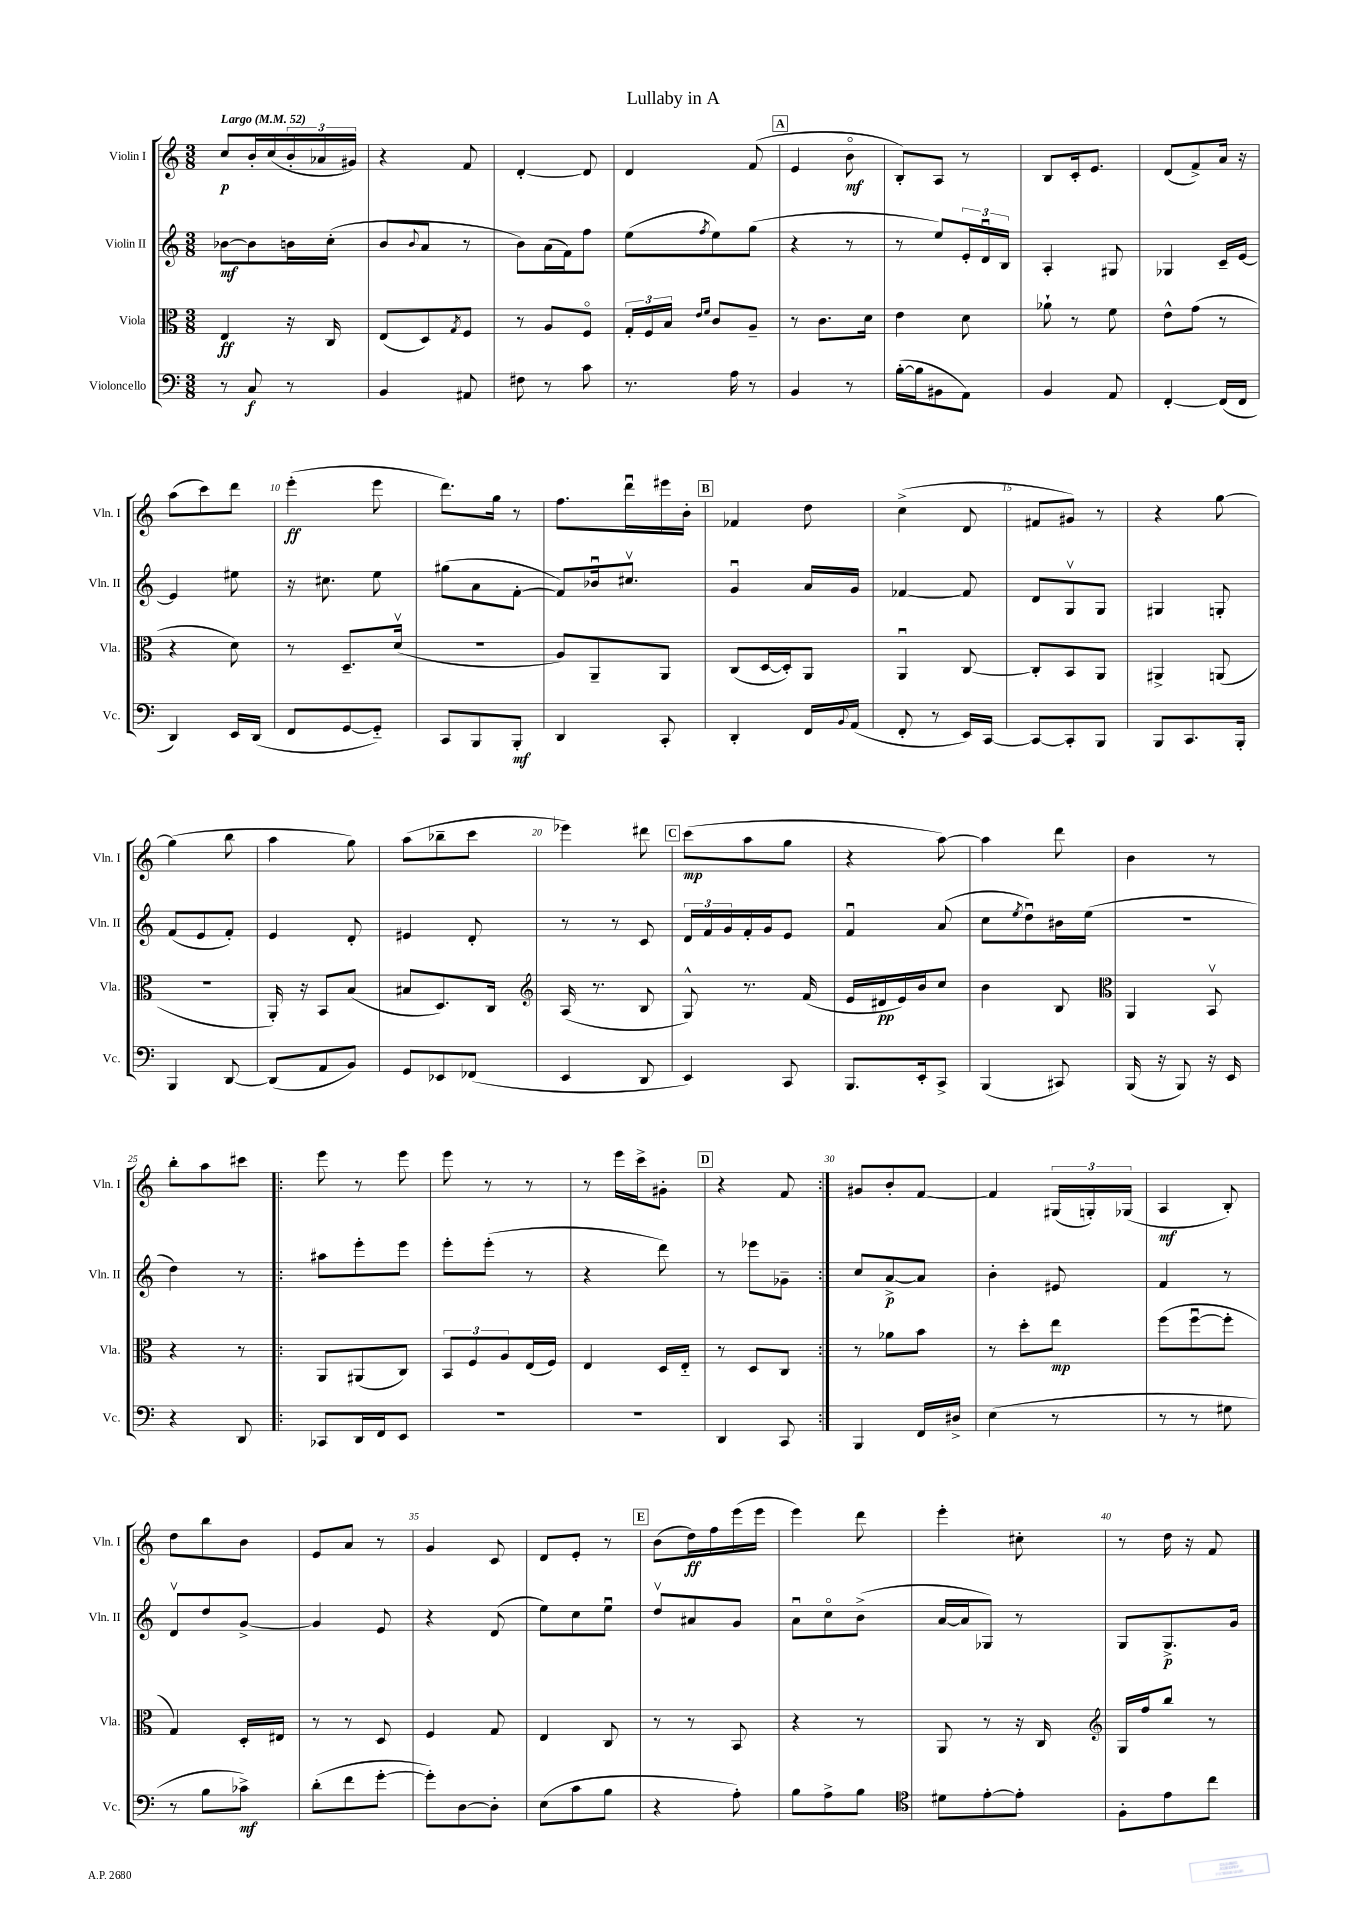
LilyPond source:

\header { title = "Lullaby in A" }
<<
\new StaffGroup <<
\new Staff = "s0" \with { instrumentName = "Violin I" shortInstrumentName = "Vln. I" } {
    \clef treble \key c \major \numericTimeSignature \time 3/8 \tempo "Largo" 4 = 52
    c''8\p b'16-. c''16( \tuplet 3/2 { b'16-. aes'16 gis'16) } |
    r4 f'8 |
    d'4~-. d'8 |
    d'4 f'8( |
    \mark \markup { \box "A" } e'4 b'8\flageolet\mf |
    b8-.) a8 r8 |
    b8 c'16-. e'8. |
    d'8( f'8->) a'16 r16 |
    a''8( c'''8) d'''8 |
    e'''4-.\ff( e'''8 |
    d'''8.) g''16 r8 |
    f''8. d'''16\downbow eis'''16 b'16-. |
    \mark \markup { \box "B" } fes'4 d''8 |
    c''4->( d'8 |
    fis'8 gis'8) r8 |
    r4 g''8~ |
    g''4( b''8 |
    a''4 g''8) |
    a''8( bes''8-- c'''8 |
    ees'''4) dis'''8 |
    \mark \markup { \box "C" } c'''8\mp( a''8 g''8 |
    r4 a''8~) |
    a''4 d'''8 |
    b'4 r8 |
    b''8-. a''8 cis'''8 |
    \repeat volta 2 { e'''8 r8 e'''8 |
    e'''8 r8 r8 |
    r8 e'''16 c'''16-> gis'8-. |
    \mark \markup { \box "D" } r4 f'8 | }
    gis'8 b'8-. f'8~ |
    f'4 \tuplet 3/2 { gis16( g16-.) ges16( } |
    a4\mf b8-.) |
    d''8 b''8 b'8 |
    e'8 a'8 r8 |
    g'4 c'8 |
    d'8 e'8-. r8 |
    \mark \markup { \box "E" } b'8( d''16\ff) f''16 e'''16( e'''16 |
    e'''4) d'''8 |
    e'''4-. cis''8-. |
    r8 d''16 r16 f'8 \bar "|." |
}
\new Staff = "s1" \with { instrumentName = "Violin II" shortInstrumentName = "Vln. II" } {
    \clef treble \key c \major \numericTimeSignature \time 3/8
    bes'8~\mf bes'8 b'16 c''16-.( |
    b'8 \appoggiatura { b'8 } a'8 r8 |
    b'8) a'16( f'16) f''8 |
    e''8( \acciaccatura { f''8 } e''8) g''8( |
    \mark \markup { \box "A" } r4 r8 |
    r8 e''8) \tuplet 3/2 { e'16-. d'16\downbow b16 } |
    a4-. gis8 |
    ges4 c'16-- e'16~ |
    e'4 eis''8 |
    r16 cis''8. e''8 |
    gis''8( a'8 f'8~-. |
    f'8) bes'16\downbow cis''8.\upbow |
    \mark \markup { \box "B" } g'4\downbow a'16 g'16 |
    fes'4~ fes'8 |
    d'8 g8\upbow g8 |
    gis4 g8-. |
    f'8( e'8 f'8-.) |
    e'4 d'8-. |
    eis'4 d'8-. |
    r8 r8 c'8 |
    \mark \markup { \box "C" } \tuplet 3/2 { d'16 f'16 g'16 } f'16-. g'16 e'8 |
    f'4\downbow a'8( |
    c''8 \acciaccatura { e''8 } d''8\downbow) bis'16 e''16( |
    R4. |
    d''4) r8 |
    \repeat volta 2 { ais''8 e'''8-. e'''8 |
    e'''8-. e'''8-.( r8 |
    r4 d'''8) |
    \mark \markup { \box "D" } r8 ees'''8 ges'8-- | }
    c''8 a'8~->\p a'8 |
    b'4-. eis'8 |
    f'4 r8 |
    d'8\upbow d''8 g'8~-> |
    g'4 e'8 |
    r4 d'8( |
    e''8) c''8 e''8\downbow |
    \mark \markup { \box "E" } d''8\upbow ais'8 g'8 |
    a'8\downbow c''8\flageolet b'8->( |
    a'16~ a'16 ges8) r8 |
    g8 g8.->\p g'16 \bar "|." |
}
\new Staff = "s2" \with { instrumentName = "Viola" shortInstrumentName = "Vla." } {
    \clef alto \key c \major \numericTimeSignature \time 3/8
    e4\ff r16 c16 |
    e8( d8) \acciaccatura { g8 } f8 |
    r8 a8 f8\flageolet |
    \tuplet 3/2 { g16-. f16 b16 } \grace { e'16 f'16 } c'8 a8-- |
    \mark \markup { \box "A" } r8 c'8. d'16 |
    e'4 d'8 |
    aes'8-! r8 f'8 |
    e'8-^ g'8( r8 |
    r4 d'8) |
    r8 d8.-- d'16\upbow( |
    R4. |
    a8) a,8-- a,8 |
    \mark \markup { \box "B" } c8( d16~ d16-.) a,8 |
    a,4\downbow c8~ |
    c8-. b,8 a,8 |
    ais,4-> a,8( |
    R4. |
    a,16-.) r16 b,8 b8( |
    bis8 d8.) c16 |
    \clef treble a16( r8. b8 |
    \mark \markup { \box "C" } g8-^) r8. f'16( |
    e'16 dis'16\pp e'16) b'16 c''8 |
    b'4 b8 |
    \clef alto a,4 b,8\upbow |
    r4 r8 |
    \repeat volta 2 { a,8 ais,8( c8) |
    \tuplet 3/2 { b,8 f8 a8 } e16( f16) |
    e4 d16 e16-_ |
    \mark \markup { \box "D" } r8 d8 c8 | }
    r8 aes'8 b'8 |
    r8 d''8-. e''8\mp |
    f''8( f''8~\downbow f''8-. |
    g4) d16-. eis16 |
    r8 r8 d8 |
    f4 g8 |
    e4 c8 |
    \mark \markup { \box "E" } r8 r8 b,8 |
    r4 r8 |
    a,8 r8 r16 c16 |
    \clef treble g16 f''16 b''8 r8 \bar "|." |
}
\new Staff = "s3" \with { instrumentName = "Violoncello" shortInstrumentName = "Vc." } {
    \clef bass \key c \major \numericTimeSignature \time 3/8
    r8 c8\f r8 |
    b,4 ais,8 |
    fis8 r8 c'8 |
    r8. a16 r8 |
    \mark \markup { \box "A" } b,4 r8 |
    b16~-.( b16 bis,8 a,8) |
    b,4 a,8 |
    f,4~-. f,16( f,16 |
    d,4) e,16 d,16( |
    f,8 g,8~ g,8-_) |
    c,8 b,,8 b,,8-.\mf |
    d,4 c,8-. |
    \mark \markup { \box "B" } d,4-. f,16 \appoggiatura { b,8 } a,16( |
    f,8-. r8 e,16) c,16~ |
    c,8~ c,8-. b,,8 |
    b,,8 c,8. b,,16-. |
    b,,4 d,8~ |
    d,8( a,8 b,8) |
    g,8 ees,8 fes,8( |
    e,4 d,8 |
    \mark \markup { \box "C" } e,4) c,8 |
    b,,8. e,16-. c,8-> |
    b,,4( cis,8) |
    b,,16( r16 b,,8) r16 e,16 |
    r4 d,8 |
    \repeat volta 2 { ces,8 d,16 f,16 e,8 |
    R4. |
    R4. |
    \mark \markup { \box "D" } d,4 c,8 | }
    b,,4 f,16 dis16-> |
    e4( r8 |
    r8 r8 gis8 |
    r8 b8 ces'8->\mf) |
    d'8-.( f'8 g'8~-. |
    g'8-.) d8~ d8-. |
    e8( c'8 b8 |
    \mark \markup { \box "E" } r4 a8-.) |
    b8 a8-> b8 |
    \clef tenor dis'8 e'8~-. e'8-. |
    f8-. e'8 c''8 \bar "|." |
}
>>
>>
\layout { \context { \Score \override BarNumber.break-visibility = ##(#f #t #t) barNumberVisibility = #(every-nth-bar-number-visible 5) } }
